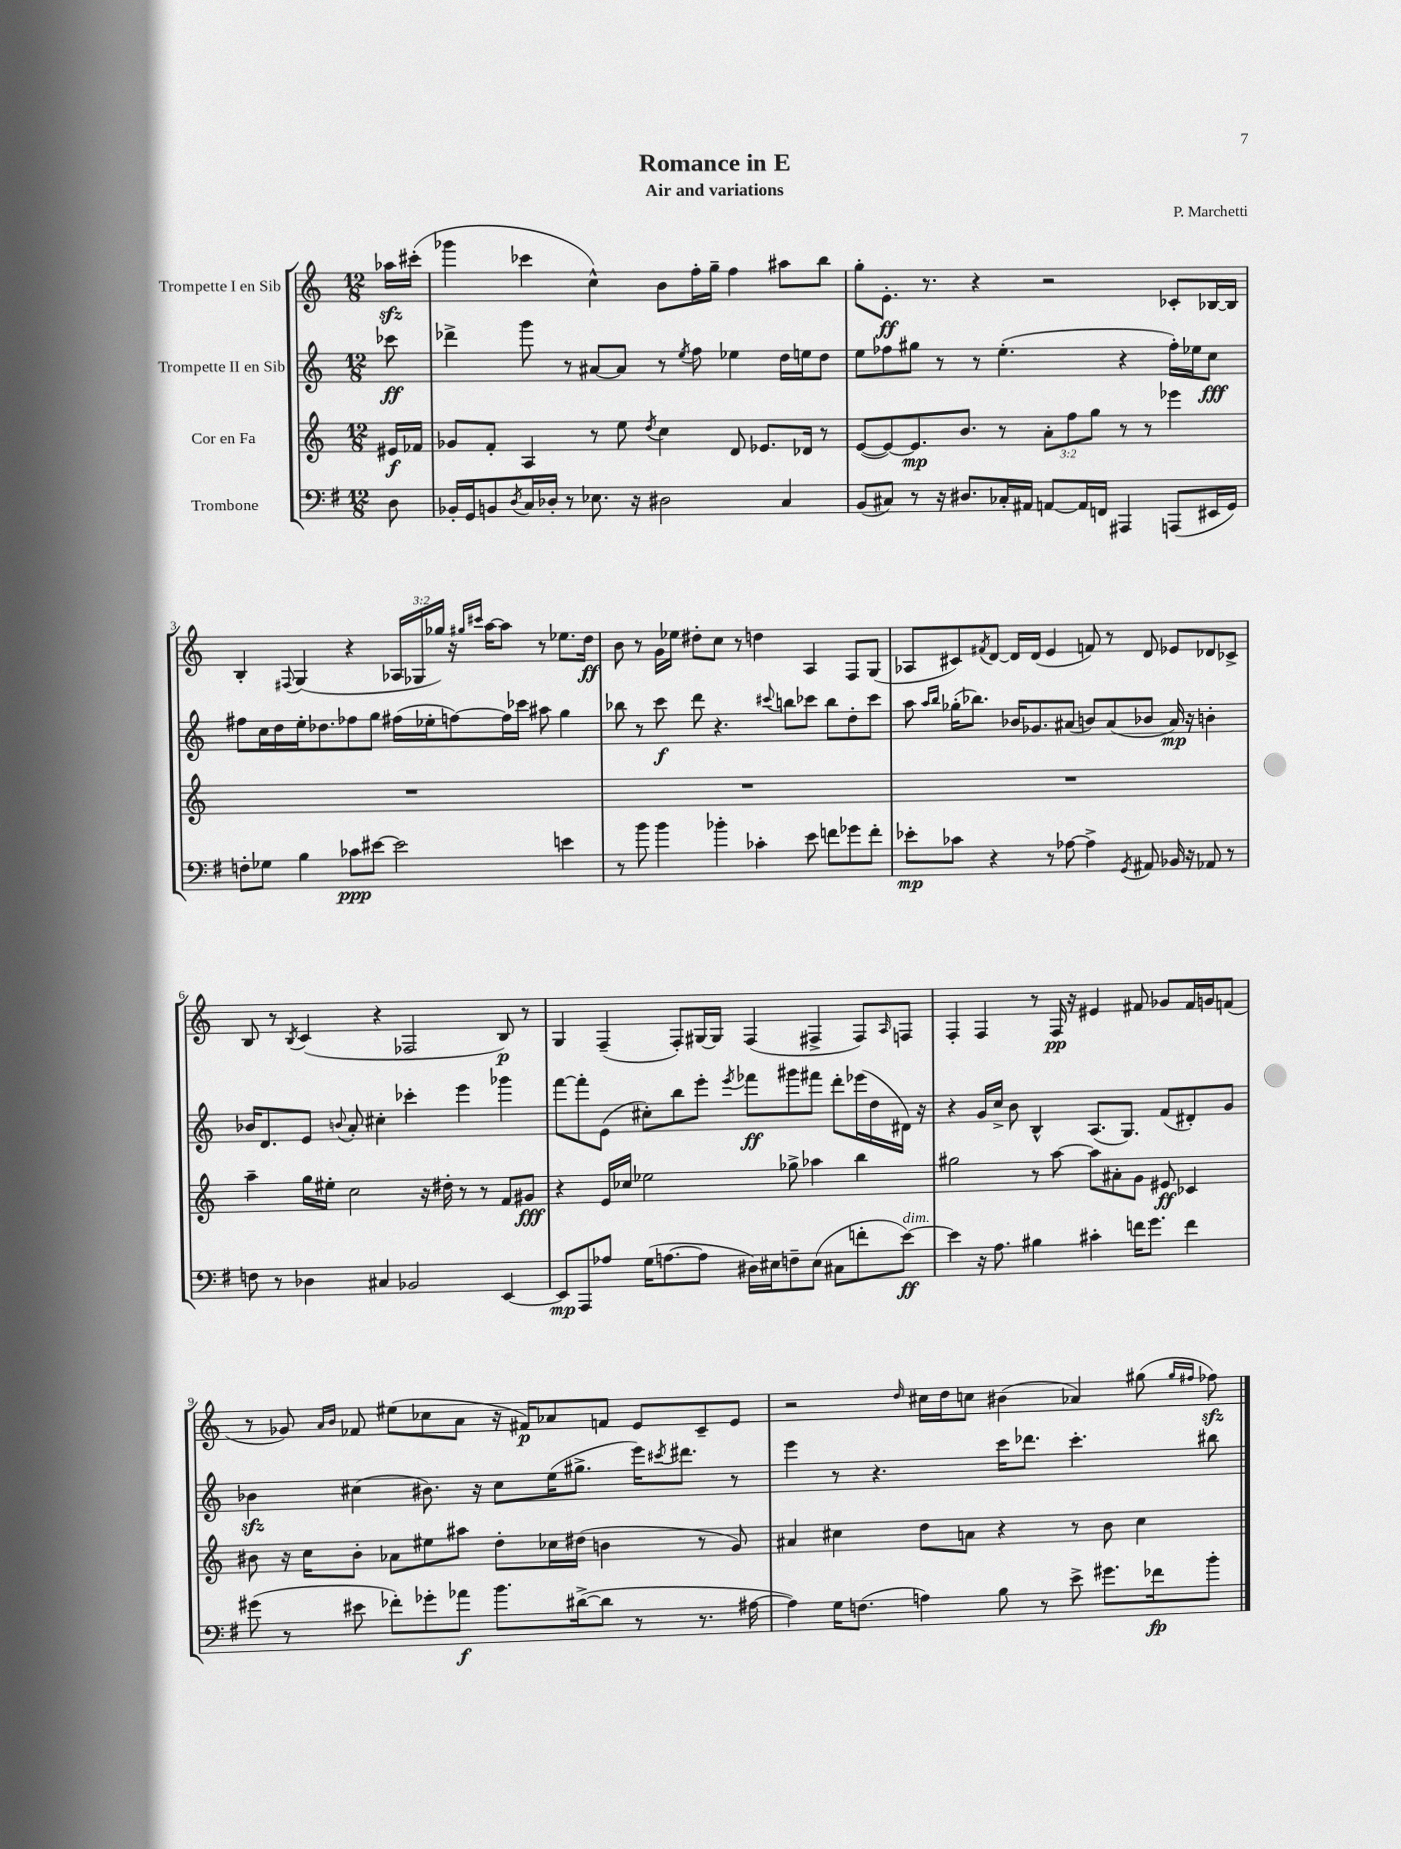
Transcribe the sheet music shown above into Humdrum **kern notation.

**kern	**kern	**kern	**kern
*staff4	*staff3	*staff2	*staff1
*clefF4	*clefG2	*clefG2	*clefG2
*k[f#]	*k[]	*k[]	*k[]
*M12/8	*M12/8	*M12/8	*M12/8
8D	16e#	8ccc-	16aa-
.	16f-	.	(16ccc#'
=	=	=	=
16BB-'	8g-	4ddd-^	4ggg-
16GG	.	.	.
8BB	8f'	.	.
8qD	.	.	.
16C	4A	8ggg	4ccc-
16D-'	.	.	.
8r	.	8r	.
8.E-	8r	[8a#	4cc^^)
.	8ee	8a#]	.
16r	.	.	.
.	8qdd	.	.
2D#	4cc	8r	8b
.	.	8qee	.
.	.	8ff	16ff'
.	.	.	16gg~
.	8d	4ee-	4ff
.	8.e-	.	.
4C	.	16dd	8aa#
.	16d-	16ee	.
.	8r	8dd	8bb
=	=	=	=
(8BB	([8e	8ee	8gg'
8C#)	8e_)	8ff-	8.e'
8r	8.e]	8gg#	.
.	.	.	8.r
16r	.	8r	.
8.D#	8.b	.	.
.	.	8r	4r
16C-'	8r	(4.ee'	.
16AA#	.	.	.
[8AA	12a'	.	2r
.	12ff	.	.
16AA]	.	.	.
.	12gg	.	.
16FF	.	.	.
4AAA#	8r	4r	.
.	8r	.	.
(8AAA	4eee-	16ff-')	8c-'
.	.	16ee-	.
16EE#	.	8cc	[16B-
16GG)	.	.	16B-]
=	=	=	=
8F'	1.r	8ff#	4B'
8G-	.	16cc	.
.	.	16dd	.
.	.	.	8qqF#
4B	.	16ee'	(4G
.	.	8.dd-	.
8c-	.	8ff-	4r
[8e#	.	8gg	.
2e#]	.	(16ff#	24A-
.	.	.	24G-
.	.	16ee-'	.
.	.	.	24gg-)
.	.	[8ff)	16r
.	.	.	16qqgg#
.	.	.	16qqccc#
.	.	.	[16aa
.	.	16ff]	8aa]
.	.	16ccc-	.
.	.	8aa#	8r
4e	.	4gg	8.ee-
.	.	.	16dd
=	=	=	=
8r	1.r	8bb-	8b
8b	.	8r	8r
4b	.	8ccc	16g
.	.	.	16ee-
.	.	8ddd	8dd#'
4b-'	.	4.r	8cc
.	.	.	8r
4c-'	.	.	4dd
.	.	8qqccc#	.
.	.	8bb	.
8e	.	8ccc-	4A
8f	.	8bb	.
8g-	.	8dd'	8F
8f'	.	8ccc-	(8G
=	=	=	=
8e-'	1.r	8aa	8A-
.	.	16qqaa	.
.	.	16qqbb	.
8c-	.	(16gg-'	8c#)
.	.	8.bb-)	.
.	.	.	8qf#
4r	.	.	[8d
.	.	16b-	16d]
.	.	8.g-	(16d
8r	.	.	4e
[8A-	.	(8a#	.
4A-^]	.	8b)	8f)
.	.	(8a#	8r
8qGG	.	.	.
8AA#	.	8b-	8d
16BB-	.	16a#)	8e-
16r	.	16r	.
8AA-	.	4b'	8d-
8r	.	.	8c-^
=	=	=	=
8F	4aa~	16b-	8B
.	.	8.d	.
8r	.	.	8r
.	.	.	8qB
4D-	16gg	8e	(4c
.	16ee#'	.	.
.	.	8qqb	.
.	2cc	8a'	.
4C#	.	4cc#'	4r
2BB-	.	4ccc-'	2F-
.	16r	.	.
.	16dd#'	.	.
.	8r	4eee	.
.	8r	.	.
[4EE	8f	4ggg-	8B)
.	8g#	.	8r
=	=	=	=
8EE]	4r	[8fff	4G
8AAA	.	8fff']	.
8A-	16e	(8e	(4F~
.	16cc-	.	.
(16G	2ee-	8cc#')	.
[8.A	.	.	.
.	.	8bb	8F')
8A]	.	8eee'	[16G#
.	.	.	16G#]
.	.	8qeee	.
16D#)	.	8fff-	(4F
16E#	.	.	.
8F~	8gg-^	8ggg#	.
(8E#	4aa-	8fff#	4F#^
8C#	.	8ddd'	.
8f'	4bb	(16eee-	8F#)
.	.	16dd	.
.	.	.	16qqA
[8e)	.	16d#)	8F
.	.	16r	.
=	=	=	=
4e]	2gg#	4r	4F'
16r	.	16g	4F
8.A	.	16cc^	.
.	.	8b	.
4B#	8r	4B^^	8r
.	[8aa	.	16F
.	.	.	16r
4c#'	8aa]	(8.A	4e#
.	8a#'	.	.
.	.	8.G)	.
16f	8g	.	8f#
8.g	.	.	.
.	8e#	(8f	8g-
4f	4c-	8d#')	16f#
.	.	.	16g
.	.	8g	(8f
=	=	=	=
(8g#	8b#	4b-	8r
8r	16r	.	8g-)
.	16cc	.	.
.	.	.	16qqa
.	.	.	16qqb
8e#	8b#'	(4cc#	8f-
8f-')	8a-	.	(8ee#
8g-'	8ee#	8.b#)	8cc-
8a-	8aa#	.	8a
.	.	16r	.
8.b	8dd'	8cc#	16r
.	.	.	16f#)
.	16cc-	(16ee	8a-
([16d#^	(16dd#	8.gg#^	.
8d#]	4b	.	8f
8r	.	16eee)	8e
.	.	8qccc#	.
.	.	8.ddd#	.
8.r	8r	.	8c~
.	8g)	8r	8e
[16A#	.	.	.
=	=	=	=
4A#])	4a#	4eee	2r
16G	4cc#	8r	.
(8.F	.	.	.
.	.	4.r	.
.	.	.	16qqdd
4A)	8dd	.	16cc#
.	.	.	16dd
.	8a	.	8cc
8B	4r	16ccc	(4b#
.	.	8.ddd-	.
8r	.	.	.
8e^	8r	4.ccc'	4a-)
8.g#	8b	.	.
.	4cc#	.	(8gg#
16f-	.	.	.
.	.	.	16qqgg#
.	.	.	16qqff#
8b'	.	8bb#	8ff-)
==	==	==	==
*-	*-	*-	*-
